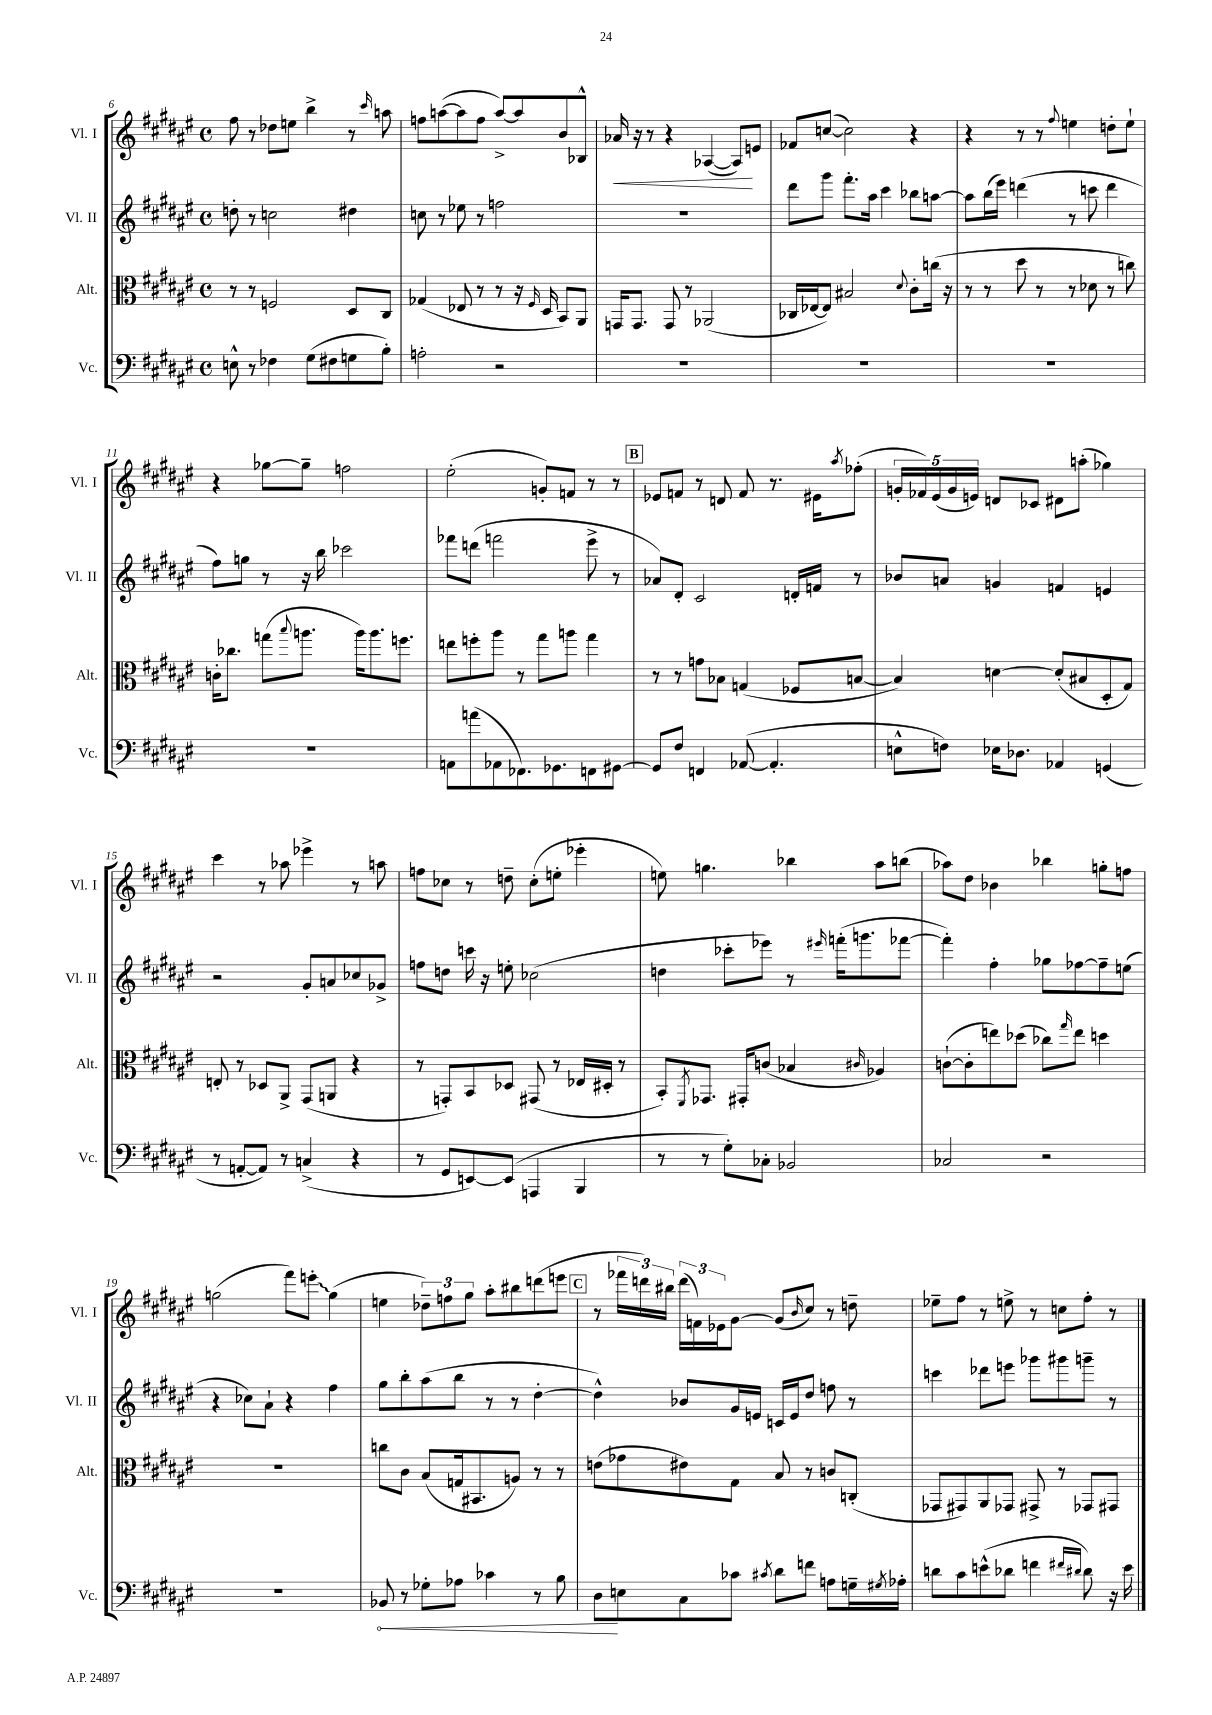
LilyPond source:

<<
\new StaffGroup <<
\new Staff = "s0" \with { instrumentName = "Vl. I" shortInstrumentName = "Vl. I" } {
    \clef treble \key fis \major \defaultTimeSignature \time 4/4
    fis''8 r8 des''8 e''8 b''4-> r8 \grace { cis'''16 } a''8 |
    f''8 a''8~( a''8 f''8 a''8~->) a''8 b'8 bes8-^ |
    aes'16\< r16 r8 r4 aes4~( aes8\!) e'8 |
    fes'8 c''8~( c''2) r4 |
    r4 r8 r8 \appoggiatura { fis''8 } e''4 d''8-. e''8-! |
    r4 ges''8~ ges''8-- f''2 |
    eis''2-.( g'8-.) f'8 r8 r8 |
    \mark \markup { \box "B" } ees'8 f'8 r8 d'8 f'8 r8. eis'16 \acciaccatura { ais''8 } fes''8-.( |
    \tuplet 5/4 { g'16-. fes'16) eis'16( g'16 e'16) } d'8 ces'8 dis'8 a''8-.( ges''4) |
    cis'''4 r8 aes''8 ees'''4-> r8 a''8 |
    f''8 ces''8 r8 d''8-- ces''8-.( e''8-. ees'''4-. |
    e''8) g''4. bes''4 ais''8 b''8( |
    aes''8) dis''8 bes'4 bes''4 g''8-. f''8 |
    g''2( fis'''8) \once \override Glissando.style = #'zigzag e'''8-.\glissando g''4( |
    e''4 \tuplet 3/2 { des''8--) f''8 gis''8 } ais''8-. bis''8 d'''8( e'''8 |
    \mark \markup { \box "C" } r8 \tuplet 3/2 { fes'''16 d'''16) bis''16 } \tuplet 3/2 { d'''16( f'16) ees'16 } gis'8~ gis'8( \grace { b'16 } cis''8) r8 d''8-- |
    ees''8-- fis''8 r8 e''8-> r8 c''8 fis''8-. r8 \bar "|." |
}
\new Staff = "s1" \with { instrumentName = "Vl. II" shortInstrumentName = "Vl. II" } {
    \clef treble \key fis \major \defaultTimeSignature \time 4/4
    d''8-. r8 c''2 dis''4 |
    c''8 r8 ees''8 r8 f''2 |
    R1 |
    dis'''8 gis'''8 fis'''8.-. ais''16 cis'''4 bes''8 a''8~ |
    a''8 b''16( eis'''16) d'''4( r8 c'''8 d'''4 |
    fis''8) g''8 r8 r16 b''16 ces'''2 |
    fes'''8 d'''8( f'''2 eis'''8-> r8 |
    \mark \markup { \box "B" } aes'8) dis'8-. cis'2 d'16-. f'16 r8 |
    bes'8 a'8 g'4 f'4 e'4 |
    r2 gis'8-. a'8 ces''8 ges'8-> |
    f''8 d''8 c'''16 r16 e''8-. ces''2( |
    d''4 ces'''8-. ees'''8) r8 \grace { eis'''16 } f'''16-.( g'''8. fes'''8~ |
    fes'''4-.) fis''4-. ges''8 fes''8~ fes''8-- e''8( |
    r4 ces''8) ais'8-! r4 fis''4 |
    gis''8 b''8-. ais''8( b''8 r8 r8 dis''4~-. |
    \mark \markup { \box "C" } dis''4-^) bes'8 gis'16 e'16 c'16 e'16 dis''8 f''8 r8 |
    c'''4 des'''8 e'''8 ges'''8 gis'''8 g'''8-- r8 \bar "|." |
}
\new Staff = "s2" \with { instrumentName = "Alt." shortInstrumentName = "Alt." } {
    \clef alto \key fis \major \defaultTimeSignature \time 4/4
    r8 r8 f2 dis8 cis8 |
    ges4( ees8 r8 r8 r16 \grace { fis16 } dis16 b,8) ais,8 |
    g,16 g,8. g,8 r8 aes,2( |
    ces16 ees16~ ees8) bis2 \appoggiatura { dis'8 } cis'8-. c''16( r16 |
    r8 r8 dis''8 r8 r8 des'8 r8 c''8) |
    c'16-. ces''8. g''8( \appoggiatura { b''8 } a''8. a''16) a''8. f''8. |
    e''8 f''8-. ais''8 r8 gis''8 a''8 gis''4 |
    \mark \markup { \box "B" } r8 r8 g'8 bes8 g4( fes8 b8~ |
    b4) d'4~ d'8-.( bis8 dis8-. gis8) |
    e8-. r8 des8 ais,8-> gis,8( a,8 r4 |
    r8 g,8-.) b,8 des8 gis,8( r8 ees16 dis16-. r8 |
    b,8-.) \acciaccatura { fis,8 } ges,8. gis,16-. c'8( bes4 \grace { cis'16 } aes4) |
    c'8~-!( c'8-. e''8) des''8( ces''8) \grace { gis''16 } e''8 d''4 |
    R1 |
    c''8 cis'8 b8( g16 bis,8. a8) r8 r8 |
    \mark \markup { \box "C" } e'8( ges'8 eis'8) gis8 b8 r8 c'8 c8-.( |
    ges,8 gis,8) ais,8 ges,8 gis,8-> r8 ges,8 gis,8 \bar "|." |
}
\new Staff = "s3" \with { instrumentName = "Vc." shortInstrumentName = "Vc." } {
    \clef bass \key fis \major \defaultTimeSignature \time 4/4
    e8-^ r8 fes4 gis8( fis8 g8 b8-.) |
    a2-. r2 |
    R1 |
    R1 |
    R1 |
    R1 |
    a,8 a'8( aes,8 fes,8.) ges,8. f,8 gis,8~ |
    \mark \markup { \box "B" } gis,8 fis8 f,4 aes,8~( aes,4.-. |
    e8-^ f8) ees16 des8. aes,4 g,4( |
    r8 a,8~-. a,8) r8 c4->( r4 |
    r8 gis,8 e,8~) e,8( a,,4 b,,4 |
    r8 r8 gis8-.) ces8-. bes,2 |
    ces2 r2 |
    R1 |
    \once \override Hairpin.circled-tip = ##t bes,8\< r8 ges8-. aes8 ces'4 r8 b8 |
    \mark \markup { \box "C" } dis8\! e8 cis8 ces'8 \acciaccatura { cis'8 } dis'8 f'8 a8 g16-- \acciaccatura { gis8 } aes16-. |
    d'8 cis'8 e'8-^( des'8 f'4 \grace { fis'16 dis'16 } dis'8) r16 e'16 \bar "|." |
}
>>
>>
\layout { \context { \Score currentBarNumber = #6 } }
